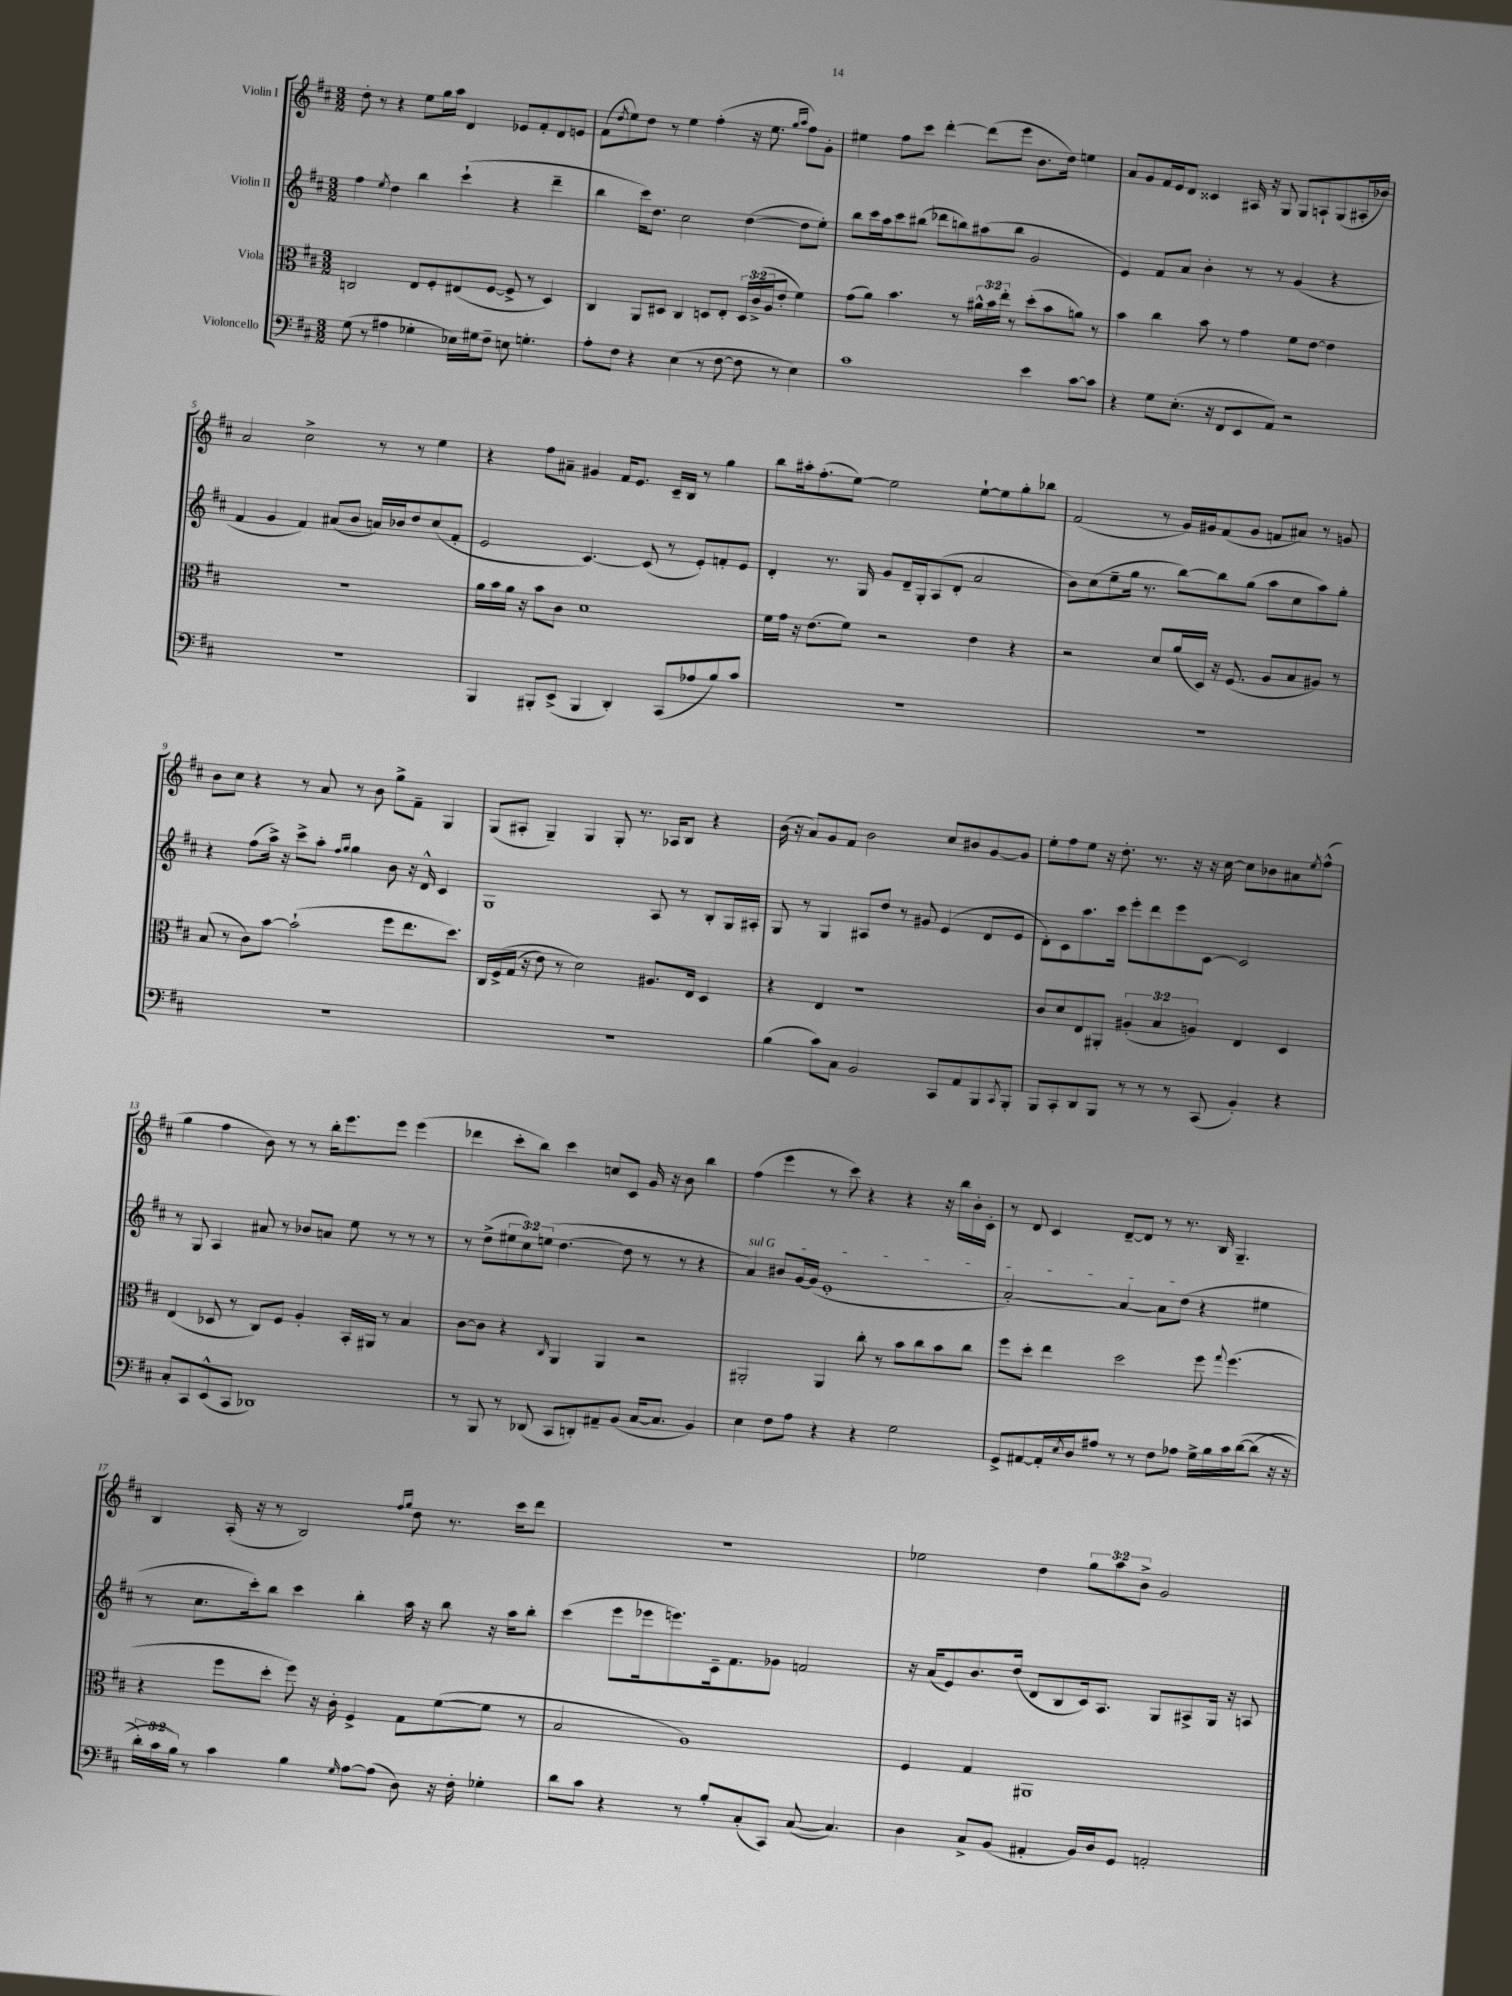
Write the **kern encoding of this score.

**kern	**kern	**kern	**kern
*part4	*part3	*part2	*part1
*staff4	*staff3	*staff2	*staff1
*I"Violoncello	*I"Viola	*I"Violin II	*I"Violin I
*clefF4	*clefC3	*clefG2	*clefG2
*k[f#c#]	*k[f#c#]	*k[f#c#]	*k[f#c#]
*M3/2	*M3/2	*M3/2	*M3/2
=1	=1	=1	=1
(8G\	2Cn/	4ff#\	8dd'\
8r	.	.	8r
.	.	8qee/	.
4A#X\	.	4dd\	4r
4G-X'\	8E/L	4bb\	8ee\L
.	8F#'/	.	16gg\L
.	.	.	16aa\JJ
16E-X\LL)	(8E#X/	(4ccc#`\	4d/
16G#X\J	.	.	.
8F#~\J	[8F#/J	.	.
8En\	8F#^/]	4r	8e-X/L
4.Gn'\	8r	.	8f#'/
.	4D/)	4ddd~\	8d/
.	.	.	8en/J
=2	=2	=2	=2
8A'\L	4C#/	4bb\	(8f#\L
.	.	.	8qdd/
8F#\J	.	.	8ee\)
4r	8AA/L	16ccc#\KL)	8dd\J
.	.	8.dd\J	.
.	8D#X/J	.	8r
(4E\	4C#/	2cc#\	4ee\
8r	8Dn/L	.	(4ff#'\
[8F#\	8E'/J	.	.
8F#\]	24D/LL	([4dd\	16r
.	(24c#^/	.	.
.	.	.	8.ee\
.	24A/J	.	.
8r	8e'/J	.	.
.	.	.	16qqgg/LL
.	.	.	16qqaa/JJ
4E\)	4f#\)	8dd\L]	8ff#\L)
.	.	8ee'\J)	8g'\J
=3	=3	=3	=3
1c#	(8g\L	8bb\L	4ee#X\
.	8a\J)	16ccc#\L	.
.	.	16aa\J	.
.	4.b\	8ccc#\	8ff#\L
.	.	(8bb#X\J	8ccc#\J
.	.	8ddd-X\L	[4ddd'\
.	8r	8bbn\)	.
.	24a#X^^\LL	(8aa#X\	(8ddd\L]
.	24b\	.	.
.	24ee'\JJ	.	.
.	8r	8bb\J	8eee\J
4e\	(8dd'\L	2g/	8.b\L
.	8b\	.	.
.	.	.	16dd\Jk)
[8c#\L	8an\J)	.	4een\
8c#\J]	8r	.	.
=4	=4	=4	=4
4r	4b\	4e/)	8a/L
.	.	.	8g/
8G\L	4cc#\	8f#/L	16f#/L
.	.	.	16e/J
(8.E'\J	.	8a/J	8d/J
.	8b\	4b'\	4c##X/
16r	.	.	.
8FF#/L	8r	.	.
8EE/	4g\	8r	16A#X/
.	.	.	16r
8AA/J)	.	8r	8G/
2r	8f#\L	(4g/	8G/L
.	[8e\J	.	8An`/
.	4e\]	4r	(8G/
.	.	.	16A#X'/L
.	.	.	16b-X/JJ)
!!LO:LB:g=z
=5	=5	=5	=5
1.r	1.r	4f#/	2a/
.	.	4g/	.
.	.	4f#/)	2cc#^\
.	.	(8a#X/L	.
.	.	8b/J	.
.	.	16an/LL)	8r
.	.	16b-X/J	.
.	.	8dd/	8r
.	.	(8cc#/	4ee\
.	.	8f#'/J	.
=6	=6	=6	=6
4BBB/	16a\LL	2e/	4r
.	16b\	.	.
.	16a\JJ	.	.
.	16r	.	.
8BBB#X'/L	8b\L	.	8ff#\L
(8EE^/J	8c#\J	.	8a#X~\J
4BBB#/	1d	[4.c#/)	4g#X/
4DD'/)	.	.	16f#/KL
.	.	.	8.e/J
.	.	(8c#/]	.
(8CC#/L	.	8r	16c#~/LL
.	.	.	16B/JJ
8A-X/	.	8e'/L)	8r
8B/)	.	8fn'/	4gg\
8c#/J	.	8e/J	.
=7	=7	=7	=7
1.r	16f#\LL	4d'/	8bb\L
.	16g\JJ	.	.
.	16r	.	16aa#X'\k
.	(8.e\L	.	(8.ff#'\
.	.	8.r	.
.	8f#\J)	.	[8ee\J)
.	.	16G/	.
.	2r	8g/L	2ee\]
.	.	16d~/L	.
.	.	16G'/J	.
.	.	(8A/	.
.	.	8d'/J	.
.	4e\	2a/	[8ee`\L
.	.	.	8ee\]
.	4r	.	8gg'\
.	.	.	8bb-X\J
=8	=8	=8	=8
1.r	2r	8b\L)	(2f#/
.	.	(8cc#\	.
.	.	8ee~\	.
.	.	16gg\Jk	.
.	.	8.r	.
.	8d/L	.	8r
.	(16a/L	[8bb\L)	16g/LL)
.	16D/JJ)	.	16g#X/J
.	16r	8bb\]	(8f#/
.	(8.F#/	.	.
.	.	(8gg\J	8g#/J
.	8A/L	8aa\L	8fn/L
.	8B/	8cc#\	8a#X/J)
.	8A#X/J)	8aa\)	8r
.	8r	8gg'\J	8gn/
!!LO:LB:g=z
=9	=9	=9	=9
1.r	(8B/	4r	8b\L
.	8r	.	8cc#\J
.	8c#\L)	(8ff#\L	4r
.	[8b\J	16aa^\Jk)	.
.	.	16r	.
.	(2b`\]	8ccc#^\L	8r
.	.	8aa'\J	8a/
.	.	16qqff#/LL	.
.	.	16qqgg/JJ	.
.	.	4gg\	8r
.	.	.	8b\
.	8ff#\L	8b\	8gg^\L
.	8.ee\	16r	8f#~\J
.	.	16d^^/	.
.	.	4c#/	4G/
.	8.dd\J)	.	.
=10	=10	=10	=10
1.r	16C#/LL	1G	(8G/L
.	(16F#^/	.	.
.	(16G/JJ	.	8A#X'/J
.	16r	.	.
.	8e\)	.	4G~/)
.	8r	.	.
.	2d\)	.	4G/
.	.	.	8G'/
.	.	.	8.r
.	8.A#X/L	8A/	.
.	.	.	16A-X/KL
.	.	8r	8B/J
.	16E/Jk	.	.
.	4D/	8B'/L	4r
.	.	16G/L	.
.	.	16A#X'/JJ	.
=11	=11	=11	=11
(4B\	4r	8G/	(16b\
.	.	.	16r
.	.	8r	8a/L)
8c#\L)	4E/	4G/	8g/
8C#\J	.	.	8f#/J
2BB/	1r	8A#X/L	2b\
.	.	8dd/J	.
.	.	8r	.
.	.	8g#X/	.
8CC#/L	.	(4e/	8cc#/L
8AA/	.	.	8b#X/
8BBB/	.	8d/L	[8g/
8qCC#/	.	.	.
8BBB'/J	.	8e/J	8g/J]
=12	=12	=12	=12
8BBB/L	8c#/L	8d'\L)	8ee'\L
8CC#'/	8d/	8c#\	8ff#\
8DD/	8E/	8.aa\	8ee\J
8BBB/J	8AA#X'/J	.	16r
.	.	16ccc#\Jk	8.dd'\
8r	(6A#X'/	8eee'\L	.
8r	.	8ddd\	8.r
.	6B/	.	.
8r	.	8eee\	.
.	.	.	16r
.	6An/)	.	.
(8CC#/	.	[8c#\J	16r
.	.	.	[16cc#\
4BB'/)	4E/	2c#/]	8cc#\L]
.	.	.	8b-X\
4r	4D/	.	8a#X\
.	.	.	8qee/
.	.	.	(8ff#^^\J
!!LO:LB:g=z
=13	=13	=13	=13
8C#'/L	(4E/	8r	4gg\
8CC#/	.	8G/	.
(8EE^^/	8D-X/	4A/	4ff#\
8CC#/J	8r	.	.
1DD-X)	8C#/L)	8a#X/	8b\)
.	8F#/J	8r	8r
.	4A'/	8b-X/L	8r
.	.	8an/J	16bb'\KL
.	.	.	8.eee\
.	16BB'/LL	8ee\	.
.	16AA#X/JJ	.	.
.	8r	8r	8eee\J
.	4B/	8r	(4eee\
.	.	8r	.
=14	=14	=14	=14
8r	[8c#\L	8r	4ddd-X\
8BBB/	8c#\J]	(8dd^\L	.
8r	4r	12ee#X\	8ccc#'\L
.	.	12cc#\)	.
(8DD-X/	.	.	8bb\J)
.	.	(12een\J	.
.	16qqC#/	.	.
8CC#/L	4AA/	[4.dd\	4ccc#\
8DDn'/)	.	.	.
8AA#X~/	4AA/	.	8ccn/L
(8BB/J	.	8dd\]	8c#/J
[16C#/KL	2r	8r	16g/
8.C#/J]	.	.	16r
.	.	8r	8b\
4BB/)	.	4r	4bb\
=15	=15	=15	=15
!	!	!LO:TX:a:i:t=sul G	!
4E\	2AA#X'/	4a/)	(4ff#\
8F#\L	.	8b#X/L	4eee\
8A\J	.	[16g/L	.
.	.	(16g/JJ]	.
4r	4AA#/	1e'	8r
.	.	.	8ccc#\)
4r	8cc#'\	.	4r
.	8r	.	.
2G\	8b\L	.	4r
.	8cc#\	.	.
.	8b\	.	16r
.	.	.	16bb\LL
.	8cc#\J	.	16b'\
.	.	.	16c#'\JJ
=16	=16	=16	=16
8GG^/L	8ff#\L	[2a'/)	8r
[8AA#X/	8dd'\J	.	8d/
16AA#'/L]	4ee\	.	4c#/
8qE/	.	.	.
16D/J	.	.	.
8A#X/J	.	.	.
8r	2dd\	4a/_	[8d~/L
8r	.	.	8d/J]
8F#\L	.	8a\L]	8r
8A-X\J	.	(8dd\J	8.r
16G^\LL	8ff#\	4r	.
16B\	.	.	16B/
.	8qqgg/	.	.
16c#\	(4.ff#\	.	4.G~/
([16d\J	.	.	.
(8d\J]	.	4ee#X\	.
16r	.	.	.
16r	.	.	.
!!LO:LB:g=z
=17	=17	=17	=17
24d'\LL)	4r	8r	4B/
24c#\	.	.	.
24B\JJ)	.	.	.
8r	.	8.cc#\L	.
4c#\	8ff#\L	.	(16A'/
.	.	16ccc#'\k)	16r
.	8dd'\J	8bb\J	8r
4B\	8ff#\)	4ccc#\	2B/)
.	16r	.	.
.	16c#'\	.	.
16qqG/	.	.	.
[8A\L	4F#^/	4bb'\	.
(8A\J]	.	.	.
.	.	.	16qqff#/LL
.	.	.	16qqgg/JJ
8D\)	8G\L	16aa\	8dd\
.	.	16r	.
16r	([8f#\	8bb\	8.r
16F#'\	.	.	.
4G-X'\	8f#\J]	16r	.
.	.	16aa\KL	16ccc#\KL
.	8r	8bb'\J	8ddd\J
=18	=18	=18	=18
8d\L	2B/	(4ccc#\	1.r
8c#\J	.	.	.
4r	.	8eee\L	.
.	.	16eee-X\k	.
.	.	8.eeen\)	.
8r	1A)	.	.
8B'/L	.	16c#~\k	.
.	.	8.f#\	.
(8C#'/	.	.	.
8CC#/J)	.	8g-X\J	.
([8C#/	.	2fn/	.
4.C#/])	.	.	.
=19	=19	=19	=19
4D\	4F#/	16r	2ee-X\
.	.	(16a/KL	.
.	.	8e/)	.
8C#^/L	4G/	8.b/	.
(8BB/J	.	.	.
.	.	(16dd/Jk	.
4AA#X'/	1AA#X	8d/L	4dd\
.	.	8B/	.
16BB/LL)	.	16c#/k)	12gg\L
16D/J	.	8.A/J	.
.	.	.	12aa\
8GG/J	.	.	.
.	.	.	12b^\J
2AAn'/	.	8G/L	2g/
.	.	8A#X^/	.
.	.	16G/Jk	.
.	.	16r	.
.	.	8An/	.
==	==	==	==
*-	*-	*-	*-
